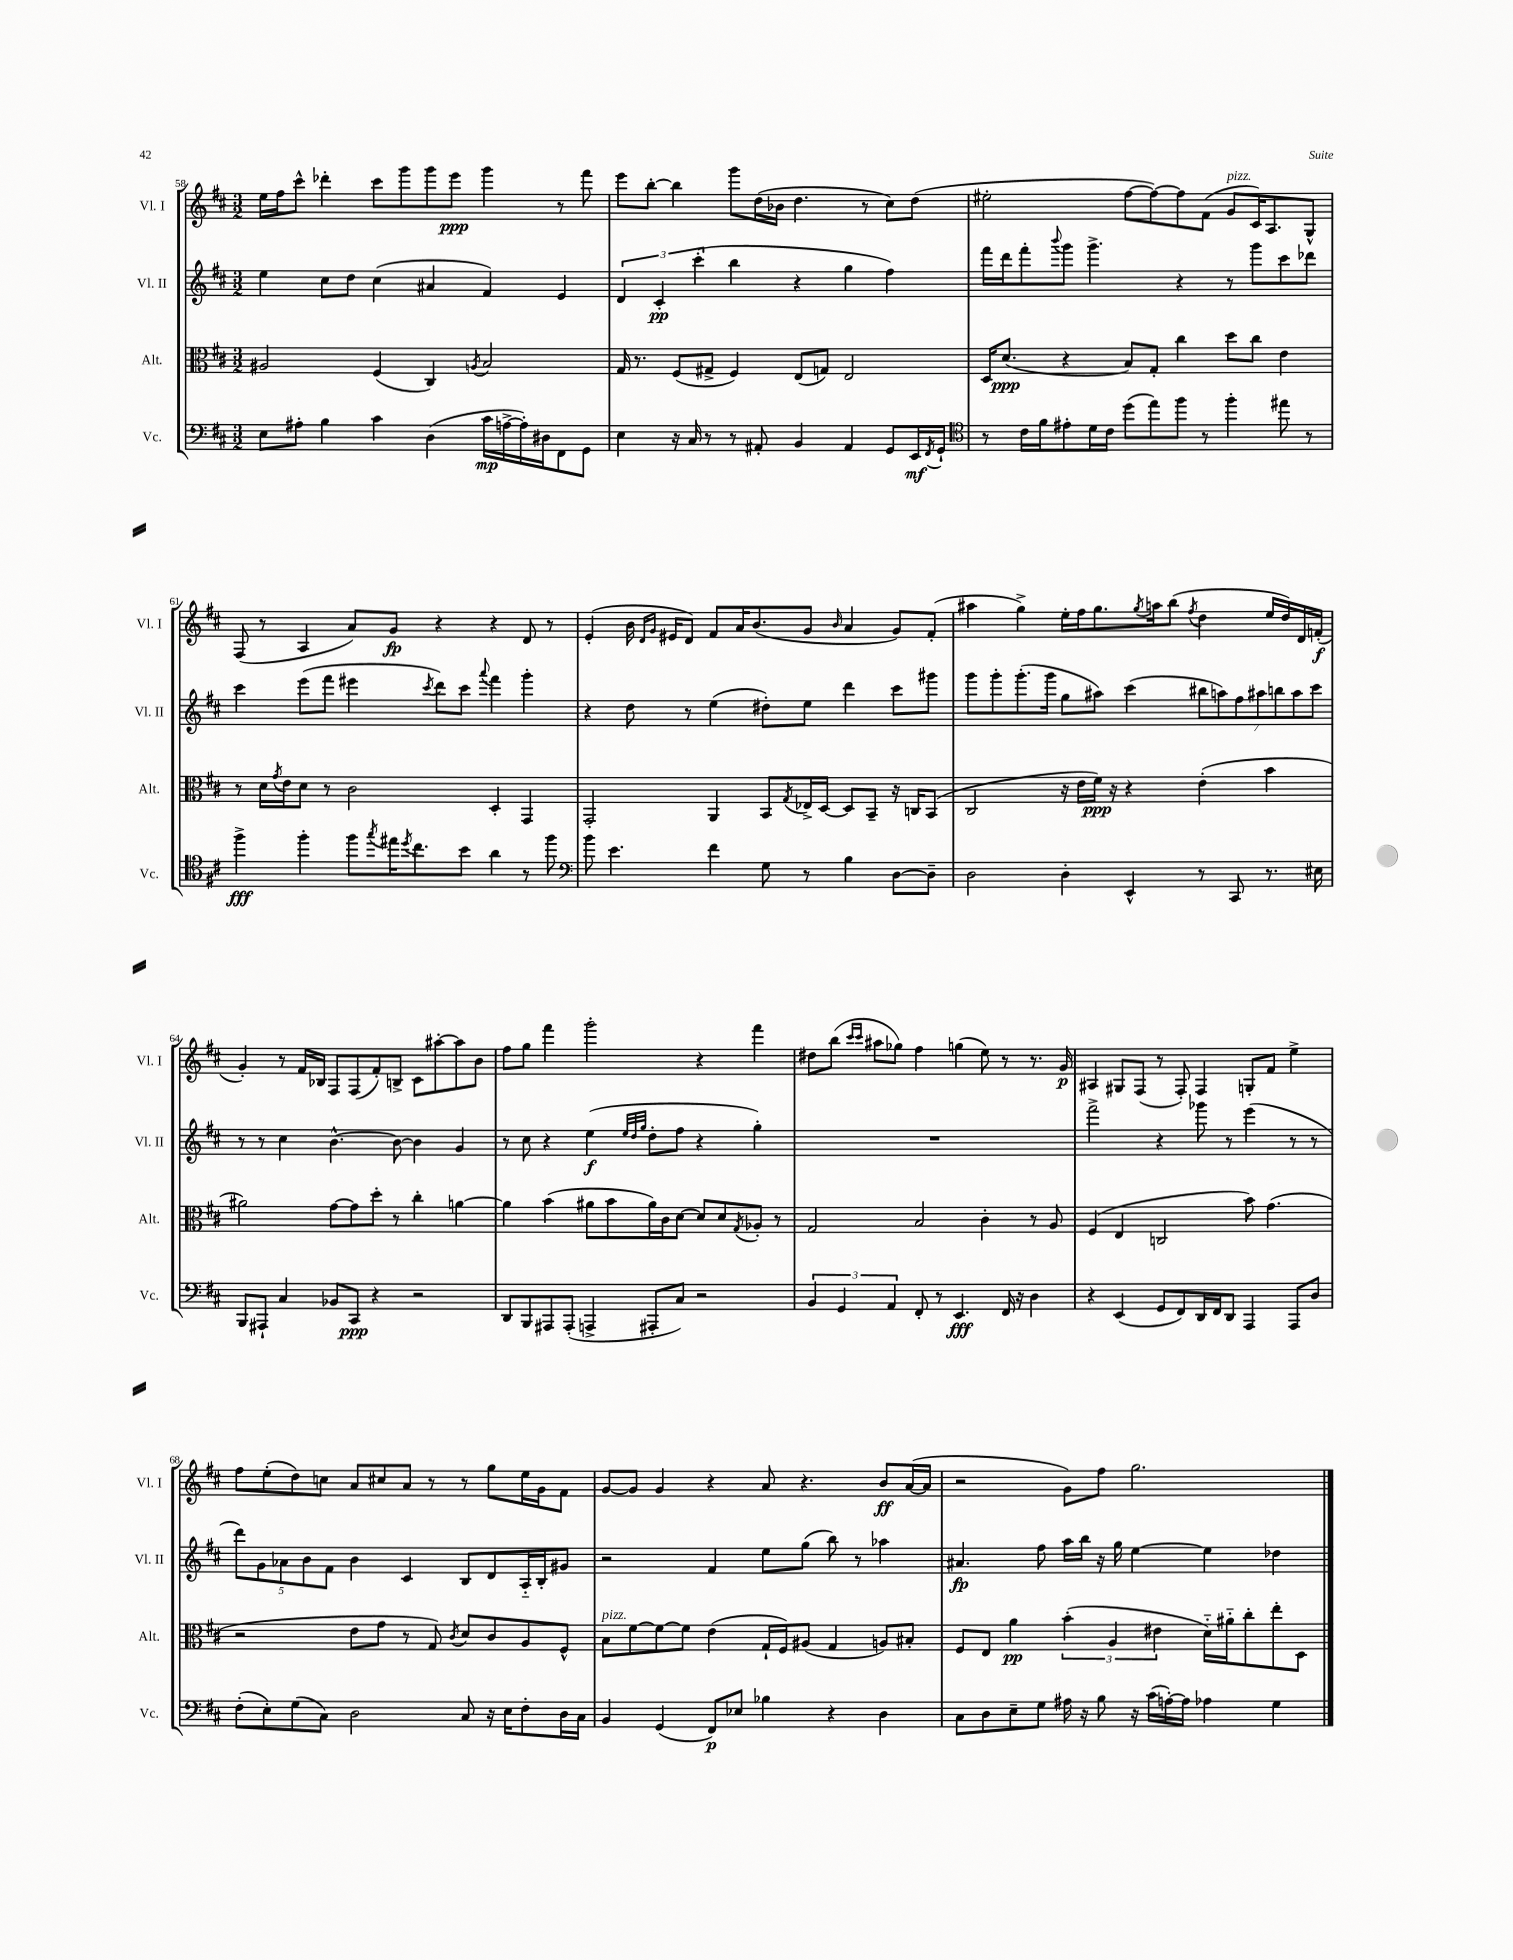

**kern	**kern	**kern	**kern
*staff4	*staff3	*staff2	*staff1
*clefF4	*clefC3	*clefG2	*clefG2
*k[f#c#]	*k[f#c#]	*k[f#c#]	*k[f#c#]
*M3/2	*M3/2	*M3/2	*M3/2
8E	2A#	4ee	16ee
.	.	.	16ff#
8A#'	.	.	8ccc#^^
4B	.	8cc#	4ddd-'
.	.	8dd	.
4c#	(4F#	(4cc#	8ccc#
.	.	.	8ggg
(4D	4C#)	4a#	8ggg
.	.	.	8eee
.	8qA	.	.
16c#	2B	4f#)	4ggg
[16A^	.	.	.
16A'])	.	.	.
16D#	.	.	.
8FF#	.	4e	8r
8GG	.	.	8fff#
=	=	=	=
4E	16G	6d	8eee
.	8.r	.	.
.	.	.	[8bb'
.	.	6c#'	.
16r	(8F#	.	4bb]
16C#	.	.	.
.	.	(6ccc#'	.
8r	8G#^	.	.
8r	4F#)	4bb	8ggg
8AA#'	.	.	(16dd
.	.	.	16b-
4BB	(8E	4r	4.dd
.	8G)	.	.
4AA#	2E	4gg	.
.	.	.	8r
8GG	.	4ff#)	8cc#)
16EE	.	.	(8dd
8qFF#	.	.	.
16GG`	.	.	.
=	=	=	=
*clefC4	*	*	*
8r	16D	16fff#	2ee#'
.	(8.d	16ddd	.
16c#	.	8fff#'	.
16f#	.	.	.
.	.	8qqbbb	.
8e#'	4r	8ggg	.
16d	.	4.ggg^	.
16c#	.	.	.
(8dd	8B)	.	[8ff#
8ee)	8G'	.	8ff#_)
8ff#	4cc#	4r	8ff#]
8r	.	.	(8f#
4ff#'	8dd	8r	8g
.	8cc#	8ggg	16c#)
.	.	.	8.A
8ee#	4e	8ccc#	.
8r	.	8ddd-	8G^^
=	=	=	=
4ff#^	8r	4ccc#	(8F#
.	16d	.	8r
.	8qg	.	.
.	16e	.	.
4ff#'	8d	(8eee	4A
.	8r	8fff#	.
8ff#	2c#	4eee#	8a)
8qgg	.	.	.
16ee#	.	.	8g
8qdd	.	.	.
8.cc#	.	.	.
.	.	8qccc#	.
.	.	8ddd)	4r
8b	.	8ccc#	.
.	.	8qqaaa	.
4a	4D'	4fff#	4r
8r	4GG	4ggg'	8d
8ff#	.	.	8r
=	=	=	=
*clefF4	*	*	*
8b	2GG'	4r	(4e'
4.e	.	.	.
.	.	8dd	16b
.	.	.	16qqd
.	.	.	16qqg
.	.	.	16e#
.	.	8r	8d)
4f#	4AA	(4ee	8f#
.	.	.	16a
.	.	.	(8.b
8G	8BB	8dd#')	.
.	8qG	.	.
8r	16E-^	8ee	8g
.	[16D	.	.
.	.	.	16qqb
4B	8D]	4ddd	4a
.	8BB~	.	.
[8D	16r	8ccc#	8g)
.	16C	.	.
8D~]	(8BB	8ggg#	(8f#'
=	=	=	=
2D	2C#	8ggg	4aa#
.	.	8ggg'	.
.	.	(8.ggg'	4gg^)
.	.	16ggg	.
4D'	16r	8gg	16ee'
.	16e	.	16ff#
.	16f#)	8aa#)	8.gg
.	16r	.	.
4EE^^	4r	(4ccc#	.
.	.	.	8qgg
.	.	.	16aa
.	.	.	(8bb
.	.	.	8qff#
8r	(4e'	14bb#	4dd
.	.	14aa)	.
8CC#	.	.	.
.	.	14ff#	.
.	.	14aa#	.
8.r	4b	.	16ee
.	.	14bb	.
.	.	.	16dd)
.	.	14aa#	.
.	.	.	16d
.	.	14ccc#	.
16E#	.	.	(16f'
=	=	=	=
8BBB	2a#)	8r	4g')
8AAA#`	.	8r	.
4C#	.	4cc#	8r
.	.	.	16f#
.	.	.	16B-
8BB-	[8g	[4.b^^	8F#
8CC#	8g]	.	(8F#
4r	8dd'	.	8f#')
.	8r	8b_	8B^
2r	4cc#'	4b]	8c#
.	.	.	[8aa#'
.	[4a	4g	8aa#]
.	.	.	8b
=	=	=	=
8DD	4a]	8r	8ff#
8BBB	.	8cc#	8gg
8AAA#	(4b	4r	4fff#
(8AAA#'	.	.	.
4AAA^	8a#	(4ee	2ggg'
.	8b	.	.
.	.	32qqee	.
.	.	32qqdd	.
.	.	32qqgg	.
8AAA#'	16a#)	8dd'	.
.	16c#	.	.
8C#)	[8d	8ff#	.
2r	8d]	4r	4r
.	8d	.	.
.	8qG	.	.
.	8A-'	4gg')	4fff#
.	8r	.	.
=	=	=	=
6BB	2G	1.r	8dd#
.	.	.	(8bb
6GG	.	.	.
.	.	.	16qqccc#
.	.	.	16qqccc#
.	.	.	8aa#
6AA	.	.	.
.	.	.	8gg-)
8FF#'	2B	.	4ff#
8r	.	.	.
4.EE	.	.	(4gg
.	4c#'	.	8ee)
16FF#	.	.	8r
16r	.	.	.
4D	8r	.	8.r
.	8A	.	.
.	.	.	16g
=	=	=	=
4r	(4F#	2fff#^	4A#
(4EE	4E	.	8G#
.	.	.	(8F#
8GG	2C	4r	8r
8FF#)	.	.	8F#')
16DD	.	8ggg-	4F#
16FF#	.	.	.
8DD	.	8r	.
4AAA	8b)	(4eee	8G'
.	(4.g	.	8f#
8AAA	.	8r	4ee^
8D	.	8r	.
=	=	=	=
(8F#'	2r	10ddd)	8ff#
.	.	10g	.
8E')	.	.	(8ee'
.	.	10a-	.
(8G	.	.	8dd)
.	.	10b	.
8C#)	.	.	8cc
.	.	10f#	.
2D	8e	4b	8a
.	8g	.	8cc#
.	8r	4c#	8a
.	8G)	.	8r
.	8qc#	.	.
8C#	8d	8B	8r
16r	8c#	8d	8gg
16E	.	.	.
8F#'	8A	16A'~	16ee
.	.	16B'	16g
16D	8F#^^	8g#	8f#
16C#	.	.	.
=	=	=	=
4BB	8B	2r	[8g
.	[8f#	.	8g]
(4GG	8f#_	.	4g
.	8f#]	.	.
8FF#)	(4e	4f#	4r
8E-	.	.	.
4B-	16G`	8ee	8a
.	16F#)	.	.
.	(8A#	(8gg	4.r
4r	4G	8bb)	.
.	.	8r	.
4D	8A)	4aa-	8b
.	8B#'	.	([16a
.	.	.	16a]
=	=	=	=
8C#	8F#	4.a#	2r
8D	8E	.	.
8E~	4a	.	.
8G	.	8ff#	.
16A#	(6b'	16aa	8g)
16r	.	16bb	.
8B	.	16r	8ff#
.	6A	.	.
.	.	16gg	.
16r	.	[4ee	2.gg
(16c#	.	.	.
.	6e#	.	.
[16A')	.	.	.
16A]	.	.	.
4A-	16d'~)	4ee]	.
.	16a#'~	.	.
.	8cc#'	.	.
4G	8ee'	4dd-	.
.	8D	.	.
==	==	==	==
*-	*-	*-	*-
